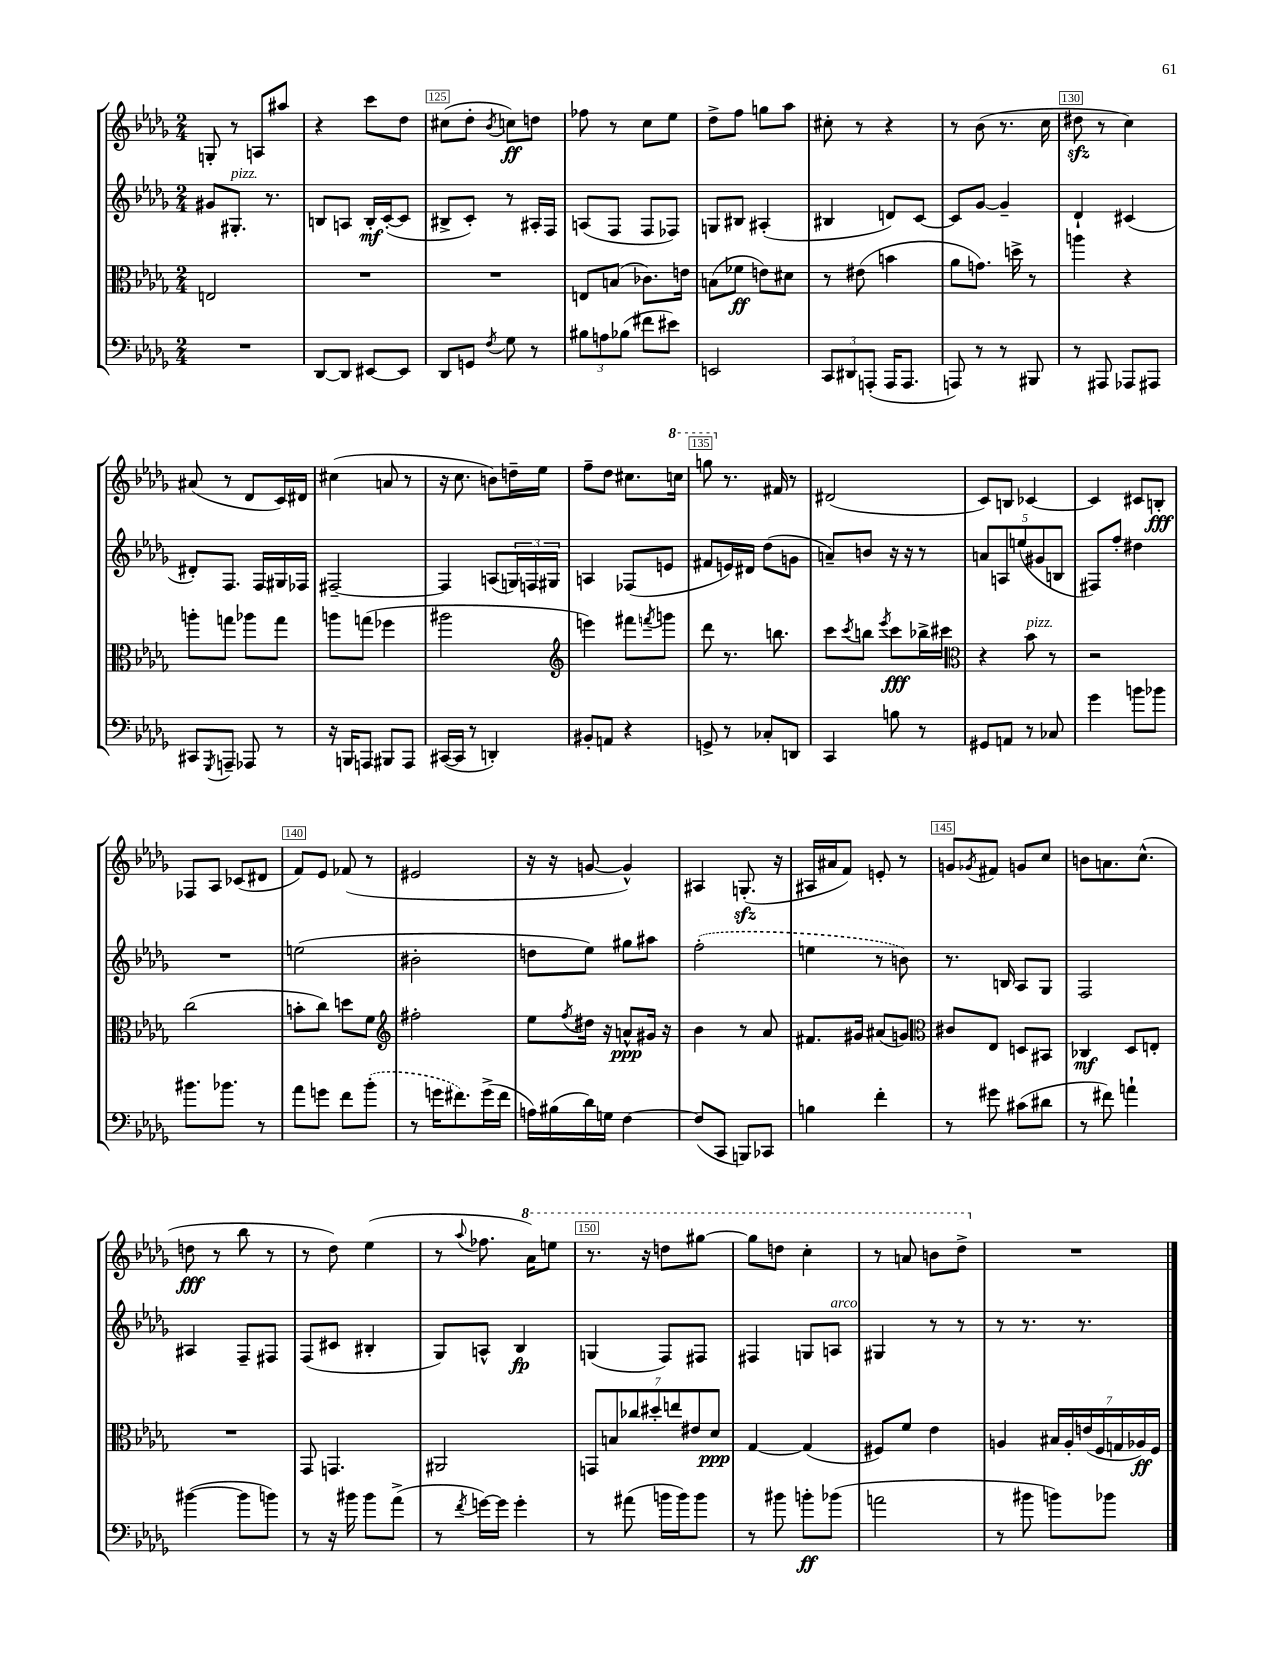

**kern	**dynam	**kern	**dynam	**kern	**dynam	**kern	**dynam
*part4	*part4	*part3	*part3	*part2	*part2	*part1	*part1
*staff4	*staff4	*staff3	*staff3	*staff2	*staff2	*staff1	*staff1
*clefF4	*	*clefC3	*	*clefG2	*	*clefG2	*
*k[b-e-a-d-g-]	*	*k[b-e-a-d-g-]	*	*k[b-e-a-d-g-]	*	*k[b-e-a-d-g-]	*
*M2/4	*	*M2/4	*	*M2/4	*	*M2/4	*
=123	=123	=123	=123	=123	=123	=123	=123
2r	.	2En/	.	8g#X/L	.	8Gn'/	.
!	!	!	!	!LO:TX:a:i:t=pizz.	!	!	!
.	.	.	.	8.G#X'/J	.	8r	.
.	.	.	.	.	.	8An/L	.
.	.	.	.	8.r	.	.	.
.	.	.	.	.	.	8aa#X/J	.
=124	=124	=124	=124	=124	=124	=124	=124
[8DD-/L	.	2r	.	8Bn/L	.	4r	.
8DD-/J]	.	.	.	8An/J	.	.	.
[8EE#X/L	.	.	.	16B'/LL	mf	8ccc\L	.
.	.	.	.	([16c'/J	.	.	.
8EE#/J]	.	.	.	8c/J]	.	8dd-\J	.
=125	=125	=125	=125	=125	=125	=125	=125
8DD-/L	.	2r	.	8B#X^/L	.	(8cc#X\L	.
8GGn/J	.	.	.	8c'/J)	.	8dd-'\J	.
8qF/	.	.	.	.	.	8qb-/	.
8G-\	.	.	.	8r	.	8ccn\L)	ff
8r	.	.	.	16A#X'/LL	.	8ddn\J	.
.	.	.	.	16F/JJ	.	.	.
=126	=126	=126	=126	=126	=126	=126	=126
12B#X\L	.	8En/L	.	(8An/L	.	8ff-X\	.
12An\	.	.	.	.	.	.	.
.	.	(8Bn/J	.	8F/J	.	8r	.
(12B-X\J	.	.	.	.	.	.	.
8f#X\L	.	8.c-X\L)	.	8F/L	.	8cc\L	.
8e#X\J)	.	.	.	8F-X/J)	.	8ee-\J	.
.	.	16en\Jk	.	.	.	.	.
=127	=127	=127	=127	=127	=127	=127	=127
2EEn/	.	(8Bn\L	.	8Gn/L	.	8dd-^\L	.
.	.	8f-X\J	ff	8B#X/J	.	8ff\J	.
.	.	8en\L)	.	(4A#X'/	.	8ggn\L	.
.	.	8d#X\J	.	.	.	8aa-\J	.
=128	=128	=128	=128	=128	=128	=128	=128
12CC/L	.	8r	.	4B#X/	.	8cc#X'\	.
12DD#X/	.	.	.	.	.	.	.
.	.	(8e#X\	.	.	.	8r	.
(12AAAn'/J	.	.	.	.	.	.	.
16AAA/KL	.	4bn\	.	8dn/L)	.	4r	.
8.AAA/J	.	.	.	.	.	.	.
.	.	.	.	[8c/J	.	.	.
=129	=129	=129	=129	=129	=129	=129	=129
8AAAn/)	.	8a-\L	.	8c/L]	.	8r	.
8r	.	8.gn\J)	.	[8g-/J	.	(8b-\	.
8r	.	.	.	4g-~/]	.	8.r	.
.	.	16ddn^\	.	.	.	.	.
8BBB#X/	.	8r	.	.	.	.	.
.	.	.	.	.	.	16cc\	.
=130	=130	=130	=130	=130	=130	=130	=130
8r	.	4aan\	.	4d-`/	.	8dd#Xzz\	.
8AAA#X/	.	.	.	.	.	8r	.
8AAA-X/L	.	4r	.	(4c#X/	.	4cc\)	.
8AAA#X/J	.	.	.	.	.	.	.
!!LO:LB:g=z
=131	=131	=131	=131	=131	=131	=131	=131
8CC#X/L	.	8aan'\L	.	8d#X'/L)	.	(8a#X/	.
8qGGG-/	.	.	.	.	.	.	.
8AAAn~/J	.	8ggn\J	.	8.F/J	.	8r	.
8AAA-X/	.	8aa-X\L	.	.	.	8d-/L	.
.	.	.	.	16F/LL	.	.	.
8r	.	8gg\J	.	16G#X/	.	16c/L)	.
.	.	.	.	16F-X/JJ	.	16d#X/JJ	.
=132	=132	=132	=132	=132	=132	=132	=132
16r	.	8aan\L	.	[2F#X~/	.	(4cc#X\	.
16BBBn/KL	.	.	.	.	.	.	.
8AAAn/J	.	(8ggn\J	.	.	.	.	.
8BBB#X/L	.	4ff-X\	.	.	.	8an/	.
8AAA/J	.	.	.	.	.	8r	.
=133	=133	=133	=133	=133	=133	=133	=133
([16CC#X/LL	.	2aa#X\	.	4F#/]	.	16r	.
16CC#/JJ]	.	.	.	.	.	8.cc\	.
8r	.	.	.	.	.	.	.
4DDn'/)	.	.	.	(8An/L	.	8bn\L)	.
.	.	.	.	24Gn/L)	.	16ddn~\L	.
.	.	.	.	24Fn/	.	.	.
.	.	.	.	.	.	16ee-\JJ	.
.	.	.	.	24G#X/JJ	.	.	.
=134	=134	=134	=134	=134	=134	=134	=134
*	*	*clefG2	*	*	*	*	*
8BB#X'/L	.	4eeen\)	.	4An/	.	8ff~\L	.
8AAn/J	.	.	.	.	.	8dd-\J	.
4r	.	8fff#X\L	.	(8F-X/L	.	8.cc#X\L	.
.	.	8qfffn/	.	.	.	.	.
.	.	8gggn\J	.	8en/J	.	.	.
*	*	*	*	*	*	*8va	*
.	.	.	.	.	.	16cccn\Jk	.
=135	=135	=135	=135	=135	=135	=135	=135
8GGn^/	.	8ddd-\	.	8f#X/L	.	8gggn\	.
*	*	*	*	*	*	*X8va	*
8r	.	8.r	.	16en/L)	.	8.r	.
.	.	.	.	16d#X/JJ	.	.	.
8C-X'/L	.	.	.	(8dd-\L	.	.	.
.	.	8.bbn\	.	.	.	16f#X/	.
8DDn/J	.	.	.	8gn\J	.	8r	.
=136	=136	=136	=136	=136	=136	=136	=136
4CC/	.	8ccc\L	.	8an~/L)	.	(2d#X/	.
.	.	8qccc/	.	.	.	.	.
.	.	8bbn\J	.	8bn/J	.	.	.
.	.	8qeee-/	.	.	.	.	.
8Bn\	.	8ccc\L	fff	16r	.	.	.
.	.	.	.	16r	.	.	.
8r	.	16bb-X^\L	.	8r	.	.	.
.	.	16ccc#X\JJ	.	.	.	.	.
=137	=137	=137	=137	=137	=137	=137	=137
*	*	*clefC3	*	*	*	*	*
8GG#X/L	.	4r	.	10an/L	.	8c/L)	.
.	.	.	.	10An/	.	.	.
8AAn/J	.	.	.	.	.	8Bn/J	.
.	.	.	.	(10een/	.	.	.
!	!	!LO:TX:a:i:t=pizz.	!	!	!	!	!
8r	.	8b-\	.	.	.	[4c-X/	.
.	.	.	.	10g#X/	.	.	.
8C-X/	.	8r	.	.	.	.	.
.	.	.	.	10Bn/J	.	.	.
=138	=138	=138	=138	=138	=138	=138	=138
4g-\	.	2r	.	8F#X/L)	.	4c-/]	.
.	.	.	.	8ff'/J	.	.	.
8bn\L	.	.	.	4dd#X\	.	8c#X/L	.
8b-X\J	.	.	.	.	.	8Bn'/J	fff
!!LO:LB:g=z
=139	=139	=139	=139	=139	=139	=139	=139
8.b#X\L	.	(2cc\	.	2r	.	8F-X/L	.
.	.	.	.	.	.	8A-/J	.
8.b-X\J	.	.	.	.	.	.	.
.	.	.	.	.	.	(8c-X/L	.
8r	.	.	.	.	.	8d#X/J	.
=140	=140	=140	=140	=140	=140	=140	=140
8a-\L	.	8bn'\L	.	(2een\	.	8f/L)	.
8gn\J	.	8cc\J)	.	.	.	8e-/J	.
8f\L	.	8ddn\L	.	.	.	(8f-X/	.
(8b-'\J	.	8f\J	.	.	.	8r	.
=141	=141	=141	=141	=141	=141	=141	=141
*	*	*clefG2	*	*	*	*	*
8r	.	2ff#X'\	.	2b#X'\	.	2e#X/	.
16gn\KL	.	.	.	.	.	.	.
8.f#X\)	.	.	.	.	.	.	.
(16g^\L	.	.	.	.	.	.	.
16f#\JJ	.	.	.	.	.	.	.
=142	=142	=142	=142	=142	=142	=142	=142
16An\LL)	.	8ee-\L	.	8ddn\L	.	16r	.
(16B#X\	.	.	.	.	.	16r	.
.	.	8qff/	.	.	.	.	.
16d-\)	.	16dd#X\Jk	.	8ee-\J)	.	[8gn/	.
16Gn\JJ	.	16r	.	.	.	.	.
[4F\	.	8an^^/L	ppp	8gg#X\L	.	4g^^/])	.
.	.	16g#X/Jk	.	8aa#X\J	.	.	.
.	.	16r	.	.	.	.	.
=143	=143	=143	=143	=143	=143	=143	=143
(8F/L]	.	4b-\	.	(2ff'\	.	4A#X/	.
8CC/J	.	.	.	.	.	.	.
8BBBn/L)	.	8r	.	.	.	(8.Gnzz'/	.
8CC-X/J	.	8a-/	.	.	.	.	.
.	.	.	.	.	.	16r	.
=144	=144	=144	=144	=144	=144	=144	=144
4Bn\	.	8.f#X/L	.	4een\	.	16A#X/LL	.
.	.	.	.	.	.	16a#X/J	.
.	.	.	.	.	.	8f/J)	.
.	.	16g#X/Jk	.	.	.	.	.
4f'\	.	(8a#X/L	.	8r	.	8en'/	.
.	.	8gn/J)	.	8bn\)	.	8r	.
=145	=145	=145	=145	=145	=145	=145	=145
*	*	*clefC3	*	*	*	*	*
8r	.	8c#X/L	.	8.r	.	8gn/L	.
.	.	.	.	.	.	8qg-X/	.
8g#X\	.	8E-/J	.	.	.	8f#X/J	.
.	.	.	.	16Bn/	.	.	.
(8c#X\L	.	8Dn/L	.	8A-/L	.	8gn/L	.
8d#X\J	.	8BB#X/J	.	8G-/J	.	8cc/J	.
=146	=146	=146	=146	=146	=146	=146	=146
8r	.	4C-X/	mf	2F/	.	8bn\L	.
8f#X\)	.	.	.	.	.	8.an\	.
4an`\	.	8D-/L	.	.	.	.	.
.	.	.	.	.	.	(8.cc^^\J	.
.	.	8En'/J	.	.	.	.	.
!!LO:LB:g=z
=147	=147	=147	=147	=147	=147	=147	=147
([4b#X\	.	2r	.	4A#X/	.	8ddn\	fff
.	.	.	.	.	.	8r	.
8b#\L]	.	.	.	8F~/L	.	8bb-\	.
8bn\J)	.	.	.	8F#X/J	.	8r	.
=148	=148	=148	=148	=148	=148	=148	=148
8r	.	8GG-/	.	(8F/L	.	8r	.
16r	.	4.GGn/	.	8c#X/J	.	8dd-\)	.
16b#X\	.	.	.	.	.	.	.
8b#\L	.	.	.	4B#X'/	.	(4ee-\	.
(8a-^\J	.	.	.	.	.	.	.
=149	=149	=149	=149	=149	=149	=149	=149
8r	.	2AA#X/	.	8G-/L)	.	8r	.
8qf/	.	.	.	.	.	8qqaa-/	.
[16gn\LL)	.	.	.	8An^^/J	.	8.ff-X\	.
16g\JJ]	.	.	.	.	.	.	.
4g'\	.	.	.	4B-/	fp	.	.
*	*	*	*	*	*	*8va	*
.	.	.	.	.	.	16aa-\KL)	.
.	.	.	.	.	.	8eeen\J	.
=150	=150	=150	=150	=150	=150	=150	=150
8r	.	14GGn/L	.	(4Gn/	.	8.r	.
.	.	14Bn/	.	.	.	.	.
(8a#X\	.	.	.	.	.	.	.
.	.	14cc-X/	.	.	.	.	.
.	.	.	.	.	.	16r	.
.	.	14dd#X'/	.	.	.	.	.
16bn\LL	.	.	.	8F/L)	.	8dddn\L	.
.	.	14een/	.	.	.	.	.
16b\J)	.	.	.	.	.	.	.
.	.	14e#X/	.	.	.	.	.
8b\J	.	.	.	8F#X/J	.	[8ggg#X\J	.
.	.	14d-/J	ppp	.	.	.	.
=151	=151	=151	=151	=151	=151	=151	=151
8r	.	[4G-/	.	4F#X/	.	8ggg#\L]	.
8b#X\	.	.	.	.	.	8dddn\J	.
8bn'\L	ff	(4G-/]	.	8Gn/L	.	4ccc'\	.
!	!	!	!	!LO:TX:a:i:t=arco	!	!	!
(8b-X\J	.	.	.	8An/J	.	.	.
=152	=152	=152	=152	=152	=152	=152	=152
2an\	.	8F#X/L)	.	4G#X/	.	8r	.
.	.	8f/J	.	.	.	8aan/	.
.	.	4e-\	.	8r	.	8bbn\L	.
.	.	.	.	8r	.	8ddd-^\J	.
=153	=153	=153	=153	=153	=153	=153	=153
*	*	*	*	*	*	*X8va	*
8r	.	4An/	.	8r	.	2r	.
8b#X\	.	.	.	8.r	.	.	.
8bn\L)	.	28B#X/LL	.	.	.	.	.
.	.	28A'/	.	.	.	.	.
.	.	.	.	8.r	.	.	.
.	.	(28en/	.	.	.	.	.
.	.	28F/	.	.	.	.	.
8b-X\J	.	.	.	.	.	.	.
.	.	28Gn/	.	.	.	.	.
.	.	28A-X/)	ff	.	.	.	.
.	.	28F/JJ	.	.	.	.	.
==	==	==	==	==	==	==	==
*-	*-	*-	*-	*-	*-	*-	*-
